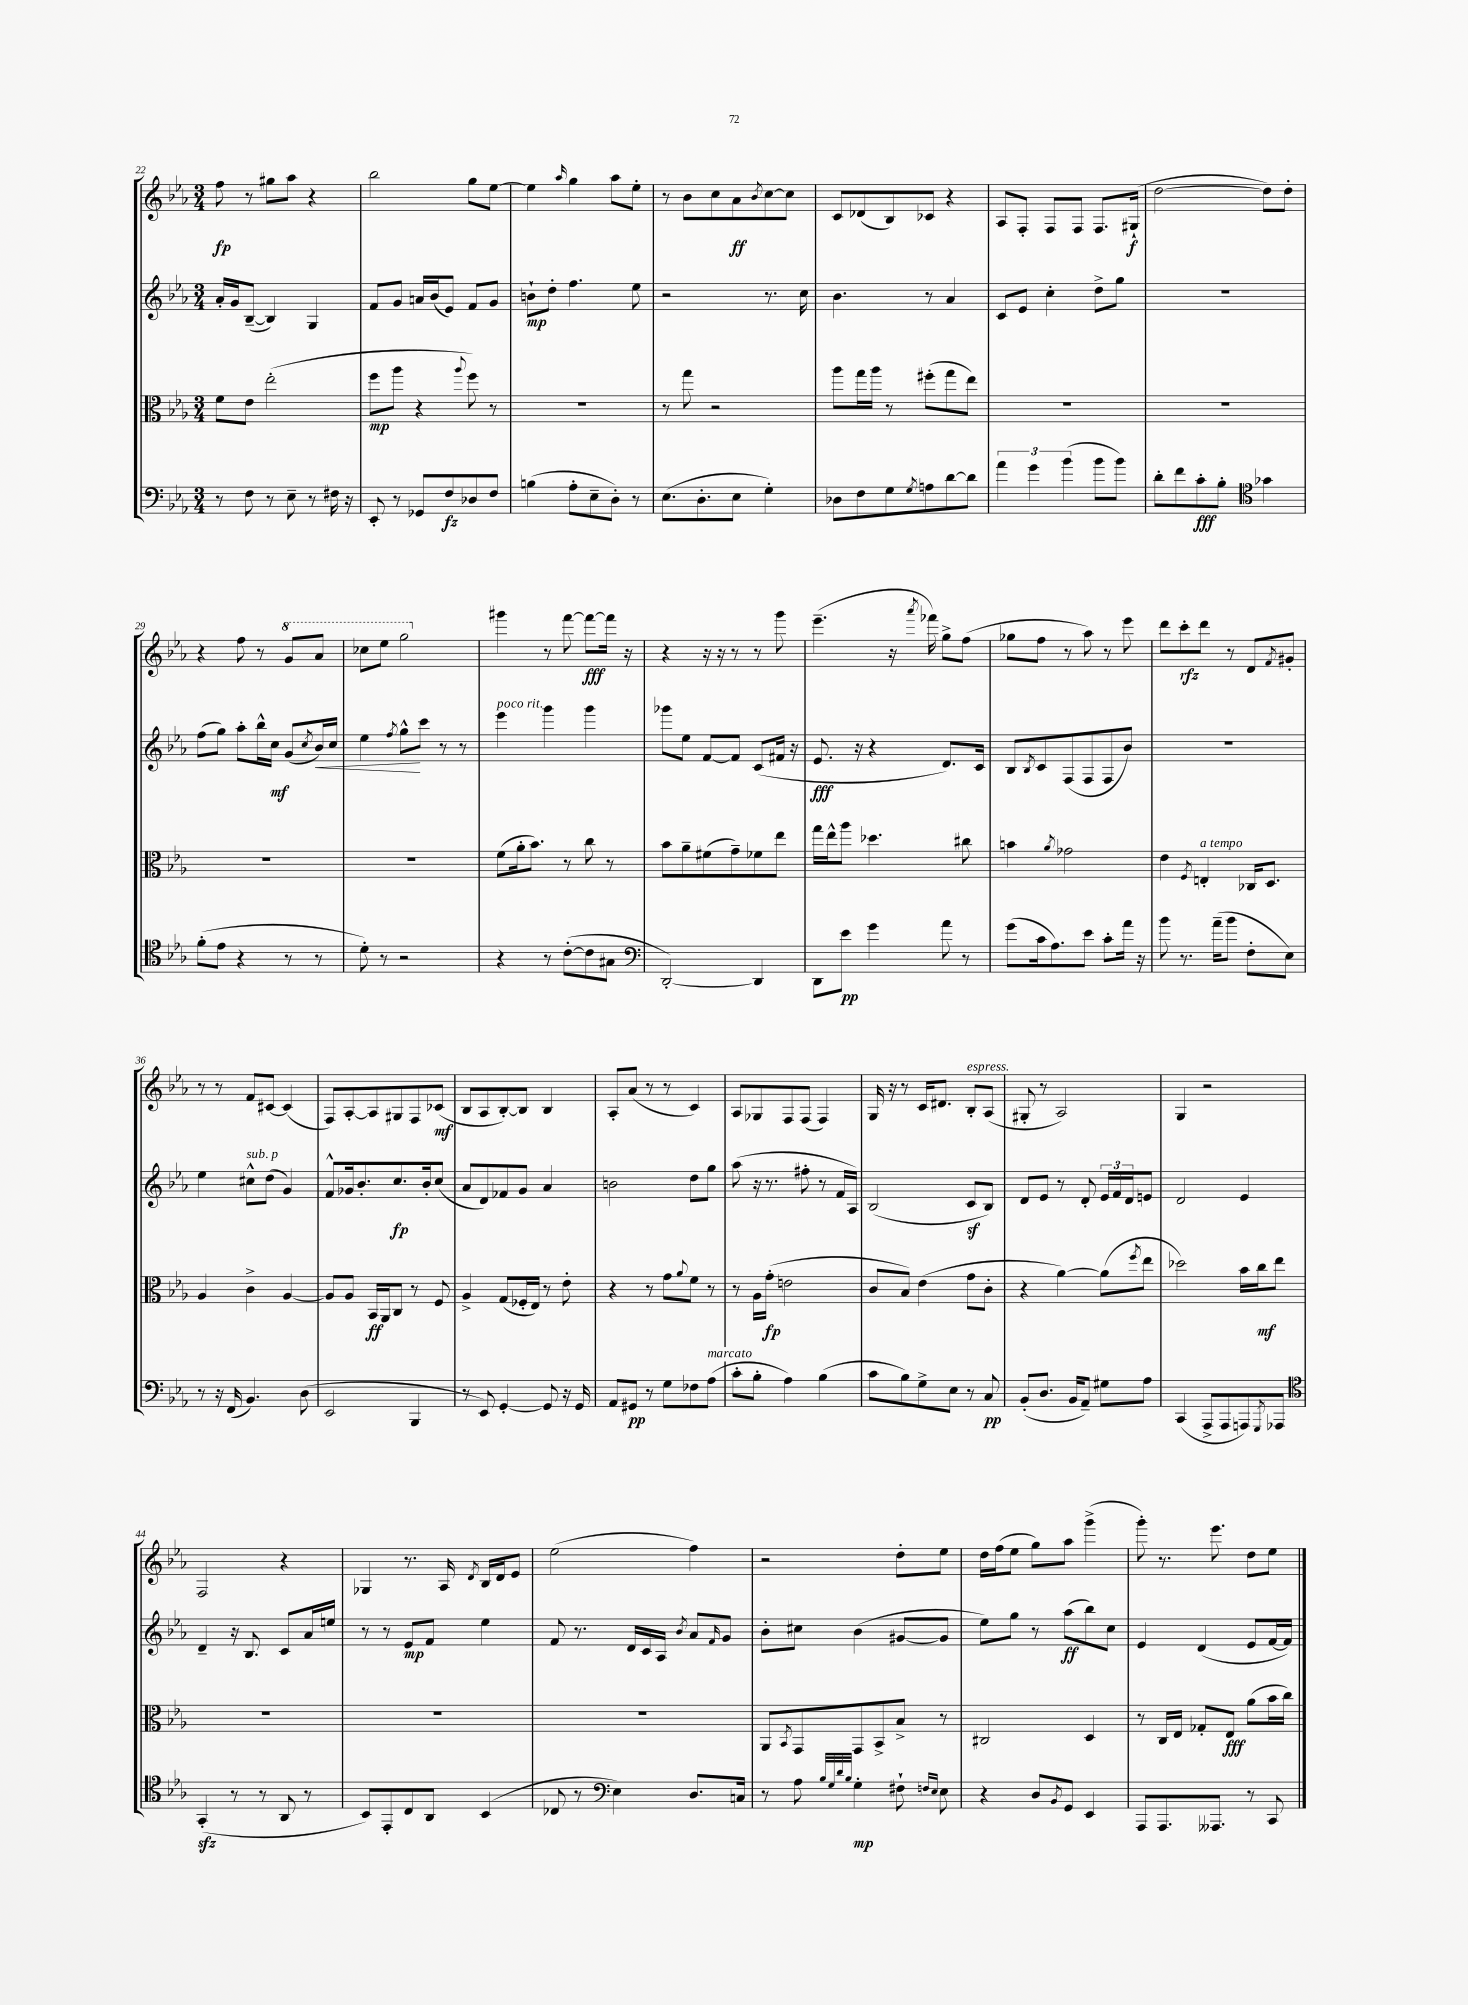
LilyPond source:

<<
\new StaffGroup <<
\new Staff = "s0" {
    \clef treble \key ees \major \numericTimeSignature \time 3/4
    f''8\fp r8 gis''8 aes''8 r4 |
    bes''2 g''8 ees''8~ |
    ees''4 \grace { aes''16 } g''4 aes''8 ees''8-. |
    r8 bes'8 c''8 aes'8\ff \acciaccatura { bes'8 } c''8~ c''8 |
    c'8 des'8( bes8) ces'8 r4 |
    aes8 f8-. f8 f8 f8. gis16-!\f( |
    d''2~ d''8) d''8-. |
    r4 f''8 r8 \ottava #1 g''8 aes''8 |
    ces'''8 ees'''8 g'''2 \ottava #0 |
    gis'''4 r8 f'''8~ f'''8~\fff f'''16 r16 |
    r4 r16 r16 r8 r8 g'''8 |
    ees'''4.--( r16 \acciaccatura { aes'''8 } fes'''16) g''8-> f''8( |
    ges''8 f''8 r8 aes''8) r8 ees'''8 |
    d'''8 c'''8-.\rfz d'''8 r8 d'8 \acciaccatura { f'8 } gis'8-. |
    r8 r8 f'8 cis'8~ cis'4( |
    f8) aes8~-. aes8 gis8 f8 ces'8\mf( |
    bes8 aes8 bes8~-.) bes8 bes4 |
    aes8-. aes'8( r8 r8 c'4) |
    aes8 ges8 f8 f8( f4) |
    g16 r16 r8 c'16 dis'8. bes8-.^\markup { \italic "espress." } aes8( |
    gis8-. r8 aes2) |
    g4 r2 |
    f2 r4 |
    ges4 r8. aes16 \acciaccatura { d'8 } bes16 d'16 ees'8 |
    ees''2( f''4) |
    r2 d''8-. ees''8 |
    d''16 f''16( ees''8 g''8) aes''8 g'''4->( |
    g'''8-.) r8. ees'''8. d''8 ees''8 \bar "|." |
}
\new Staff = "s1" {
    \clef treble \key ees \major \numericTimeSignature \time 3/4
    aes'16-. g'16 bes8~--( bes4) g4 |
    f'8 g'8 a'16 bes'16( ees'8) f'8 g'8 |
    b'8-!\mp d''8-. f''4. ees''8 |
    r2 r8. c''16 |
    bes'4. r8 aes'4 |
    c'8 ees'8 c''4-. d''8-> g''8 |
    R2. |
    f''8( g''8) aes''8-. bes''16-^ c''16\mf g'8( \acciaccatura { c''8 } bes'16\<) c''16 |
    ees''4 \acciaccatura { f''8 } g''8-^\! c'''8 r8 r8 |
    ees'''4^\markup { \italic "poco rit." } g'''4 g'''4 |
    ges'''8 ees''8 f'8~ f'8 c'8( fis'16 r16 |
    ees'8.\fff r16 r4 d'8.) c'16 |
    bes8 \acciaccatura { bes8 } c'8 f8( f8 f8 bes'8) |
    R2. |
    ees''4 cis''8-^^\markup { \italic "sub. p" } d''8( g'4) |
    f'8-^ ges'16 bes'8.-. c''8.\fp bes'16-. c''8( |
    aes'8 d'8) fes'8 g'8 aes'4 |
    b'2 d''8 g''8 |
    aes''8( r16 r8. fis''8-. r8 f'16 aes16) |
    bes2( c'8\sf bes8) |
    d'8 ees'8 r8 d'8-. \tuplet 3/2 { ees'16 f'16 d'16 } e'8 |
    d'2 ees'4 |
    d'4-- r16 bes8. c'8 aes'16 e''16 |
    r8 r8 ees'8\mp f'8 ees''4 |
    f'8 r8. d'16 c'16 aes16 \acciaccatura { bes'8 } aes'8 \grace { f'16 } g'8 |
    bes'8-. cis''8 bes'4( gis'8~ gis'8 |
    ees''8) g''8 r8 aes''8\ff( bes''8) c''8 |
    ees'4 d'4( ees'8 f'16~ f'16) \bar "|." |
}
\new Staff = "s2" {
    \clef alto \key ees \major \numericTimeSignature \time 3/4
    f'8 ees'8 ees''2-.( |
    f''8\mp aes''8 r4 \appoggiatura { aes''8 } f''8) r8 |
    R2. |
    r8 g''8 r2 |
    aes''8 g''16 aes''16 r8 fis''8-.( g''8 ees''8) |
    R2. |
    R2. |
    R2. |
    R2. |
    f'8( aes'16-. bes'8.) r8 c''8 r8 |
    bes'8 aes'8-- fis'8( g'8--) fes'8 ees''8 |
    g''16 ees''16-^ aes''8 des''4. cis''8 |
    b'4 \acciaccatura { aes'8 } ges'2 |
    ees'4 \acciaccatura { f8 } e4-.^\markup { \italic "a tempo" } ces16 d8. |
    aes4 c'4-> aes4~ |
    aes8 aes8 bes,16\ff aes,16 c8 r8 f8 |
    aes4-> g8( fes16-. ees16) r8 ees'8-. |
    r4 r8 g'8 \appoggiatura { aes'8 } f'8 r8 |
    r8 aes16 g'16-.\fp( e'2 |
    c'8 bes8) ees'4( g'8 c'8-. |
    r4 aes'4~) aes'8( \acciaccatura { f''8 } ees''8 |
    des''2) bes'16 c''16\mf ees''8 |
    R2. |
    R2. |
    R2. |
    aes,8 \acciaccatura { bes,8 } g,8 g,8 bes,8-> bes8-> r8 |
    cis2 d4 |
    r8 c16 ees16 ges8-. ees8\fff aes'8( bes'16 c''16) \bar "|." |
}
\new Staff = "s3" {
    \clef bass \key ees \major \numericTimeSignature \time 3/4
    r8 f8 r8 ees8-- r8 fis16 r16 |
    ees,8-. r8 ges,8 f8\fz des8 f8 |
    b4( aes8-. ees8-- d8-.) r8 |
    ees8.( d8.-. ees8 g4-.) |
    des8 f8 g8 \acciaccatura { g8 } a8 d'8~ d'8 |
    \tuplet 3/2 { aes'4 g'4 bes'4( } bes'8 bes'8) |
    d'8-. f'8 c'8-.\fff bes8-. \clef tenor ges'4 |
    f'8-.( ees'8 r4 r8 r8 |
    d'8-.) r8 r2 |
    r4 r8 c'8~-.( c'8 gis8 |
    \clef bass d,2~-.) d,4 |
    d,8 ees'8\pp g'4 aes'8 r8 |
    g'8( c'16 aes8.) ees'8 c'8-. aes'16 r16 |
    bes'8 r8. aes'16--( bes'8 f8-. ees8) |
    r8 r16 f,16( bes,4.) d8( |
    ees,2 bes,,4 |
    r8 ees,8) g,4~-. g,8 r16 g,16 |
    aes,8 gis,8\pp r8 g8 fes8 aes8^\markup { \italic "marcato" }( |
    c'8-. bes8-. aes4) bes4( |
    c'8 bes8) g8-> ees8 r8 c8\pp |
    bes,8-.( d8. bes,16 aes,8--) gis8 aes8 |
    c,4( aes,,8-> aes,,8 a,,8) \acciaccatura { g,,8 } aes,,8 |
    \clef tenor g,4-.\sfz( r8 r8 aes,8 r8 |
    bes,8) ees,8-. c8 aes,8 bes,4( |
    ces8 r8 \clef bass ees4) d8. c16 |
    r8 aes8 \grace { bes32 g32 d'32 bes32 } g4-.\mp fis8-! \grace { f16 ees16 } ees8 |
    r4 d8 \acciaccatura { bes,8 } g,8 ees,4 |
    aes,,8 aes,,8. aeses,,8. r8 c,8 \bar "|." |
}
>>
>>
\layout { \context { \Score currentBarNumber = #22 } }
